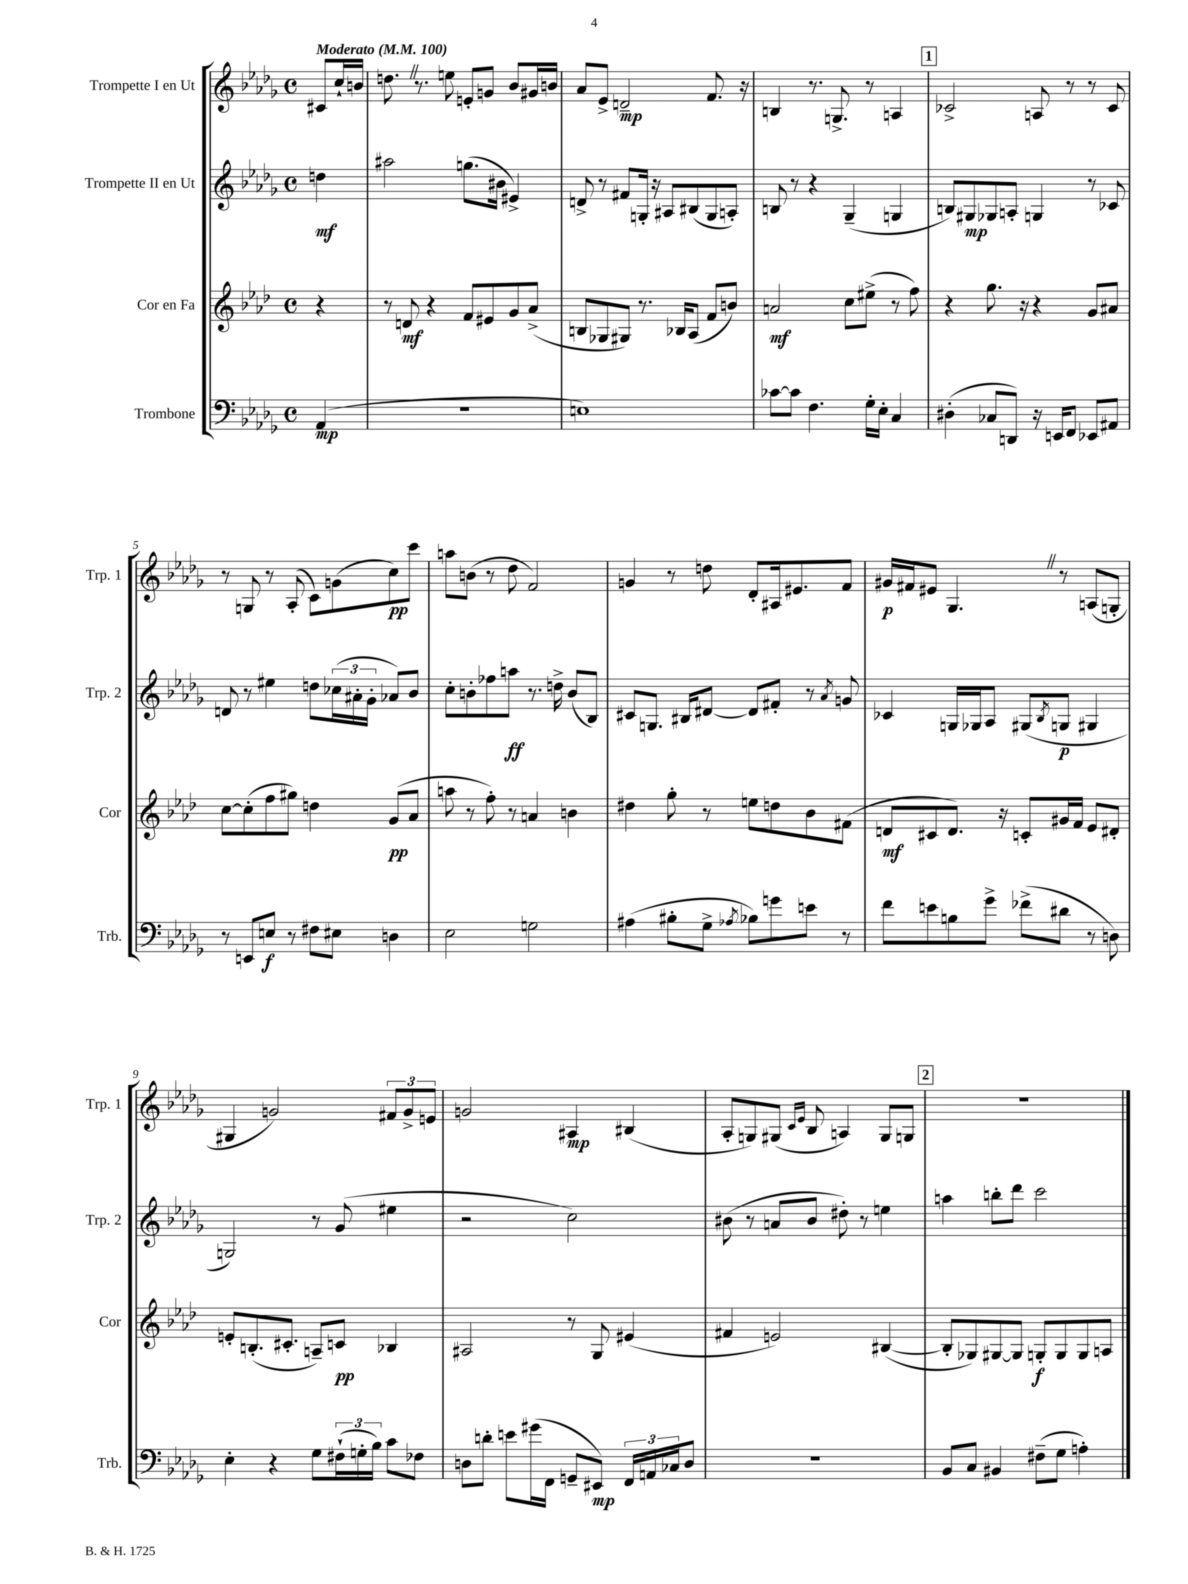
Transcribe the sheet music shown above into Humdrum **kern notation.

**kern	**dynam	**kern	**dynam	**kern	**dynam	**kern	**dynam
*part4	*part4	*part3	*part3	*part2	*part2	*part1	*part1
*staff4	*staff4	*staff3	*staff3	*staff2	*staff2	*staff1	*staff1
*I"Trombone	*	*I"Cor en Fa	*	*I"Trompette II en Ut	*	*I"Trompette I en Ut	*
*I'Trb.	*	*I'Cor	*	*I'Trp. 2	*	*I'Trp. 1	*
*clefF4	*	*clefG2	*	*clefG2	*	*clefG2	*
*k[b-e-a-d-g-]	*	*k[b-e-a-d-]	*	*k[b-e-a-d-g-]	*	*k[b-e-a-d-g-]	*
*M4/4	*	*M4/4	*	*M4/4	*	*M4/4	*
*met(c)	*	*met(c)	*	*met(c)	*	*met(c)	*
*MM100	*	*MM100	*	*MM100	*	*MM100	*
=	=	=	=	=	=	=	=
!	!	!	!	!	!	!LO:TX:a:B:t=Moderato	!
(4AA-/	mp	4r	.	4ddn\	mf	8c#X/L	.
.	.	.	.	.	.	16cc`/L	.
.	.	.	.	.	.	16bn/JJ	.
=1	=1	=1	=1	=1	=1	=1	=1
1r	.	8r	.	2aa#X\	.	8.ddnZ\	.
.	.	8dn/	mf	.	.	.	.
.	.	.	.	.	.	8.r	.
.	.	4r	.	.	.	.	.
.	.	.	.	.	.	8een\	.
.	.	8f/L	.	(8.ggn\L	.	8en'/L	.
.	.	8e#X/	.	.	.	8gn/J	.
.	.	.	.	16b#X\Jk	.	.	.
.	.	8g/	.	4e#X^/)	.	8b-/L	.
.	.	(8a-^/J	.	.	.	16g#X/L	.
.	.	.	.	.	.	16bn/JJ	.
=2	=2	=2	=2	=2	=2	=2	=2
1En)	.	8Bn/L	.	8dn^/	.	8a-/L	.
.	.	8G-X/	.	8r	.	8e-^/J	.
.	.	8G#X/J)	.	8f#X/L	.	2dn~/	mp
.	.	8.r	.	16Gn'/Jk	.	.	.
.	.	.	.	16r	.	.	.
.	.	.	.	8A#X/L	.	.	.
.	.	16B-X/KL	.	.	.	.	.
.	.	(8A-/J	.	(8B#X/	.	.	.
.	.	8f/L	.	8G/	.	8.f/	.
.	.	8bn/J)	.	8An'/J)	.	.	.
.	.	.	.	.	.	16r	.
=3	=3	=3	=3	=3	=3	=3	=3
[8c-X\L	.	2an/	mf	8Bn/	.	4Bn/	.
8c-\J]	.	.	.	8r	.	.	.
4.F\	.	.	.	4r	.	8.r	.
.	.	.	.	.	.	8.Gn^/	.
.	.	8cc\L	.	(4G-~/	.	.	.
16G-'\LL	.	(8ee#X^\J	.	.	.	8r	.
16E-'\JJ	.	.	.	.	.	.	.
4C/	.	8r	.	4Gn/	.	4An/	.
.	.	8ff\)	.	.	.	.	.
!!LO:REH:place=s1:t=1
=4	=4	=4	=4	=4	=4	=4	=4
(4D#X'\	.	4r	.	8Bn/L)	.	2c-X^/	.
.	.	.	.	8G#X/	mp	.	.
8C-X/L	.	8.gg\	.	8G-X/	.	.	.
8DDn/J)	.	.	.	8An'/J	.	.	.
.	.	16r	.	.	.	.	.
16r	.	4r	.	4Gn/	.	8An/	.
16EEn/KL	.	.	.	.	.	.	.
8FF/J	.	.	.	.	.	8r	.
8EE-X/L	.	8g/L	.	8r	.	8r	.
8AA#X/J	.	8a#X/J	.	8c-X/	.	8c-/	.
!!LO:LB:g=z
=5	=5	=5	=5	=5	=5	=5	=5
8r	.	[8cc\L	.	8dn/	.	8r	.
8EEn/L	.	(8cc'\]	.	8r	.	8Gn/	.
8En/J	f	8ff\	.	4ee#X\	.	8r	.
8r	.	8gg#X\J)	.	.	.	(8A-'/	.
8F#X\L	.	4ddn\	.	8ddn\L	.	8c\L)	.
8E#X\J	.	.	.	(24cc-X\L	.	(8gn\	.
.	.	.	.	24a#X'\	.	.	.
.	.	.	.	24g-'\JJ	.	.	.
4Dn\	.	(8g/L	pp	8a-X/L)	.	8cc\)	pp
.	.	8a-/J	.	8b-/J	.	8ccc\J	.
=6	=6	=6	=6	=6	=6	=6	=6
2E-\	.	8aan\	.	8cc'\L	.	8aan\L	.
.	.	8r	.	8bn'\	.	(8bn\J	.
.	.	8ff'\)	.	8ff-X\	.	8r	.
.	.	8r	.	8aan\J	ff	8dd-\	.
2Gn\	.	4an/	.	8.r	.	2f/)	.
.	.	.	.	16ddn^\	.	.	.
.	.	4bn\	.	(8b/L	.	.	.
.	.	.	.	8B-/J)	.	.	.
=7	=7	=7	=7	=7	=7	=7	=7
(4A#X\	.	4dd#X\	.	8c#X/L	.	4gn/	.
.	.	.	.	8.Gn/J	.	.	.
8B#X'\L	.	8gg'\	.	.	.	8r	.
.	.	.	.	16B#X/KL	.	.	.
8G-^\J	.	8r	.	[8d#X/J	.	8ddn\	.
8qA-X/	.	.	.	.	.	.	.
8B-X\L)	.	8een\L	.	8d#/L]	.	8d-'/L	.
8gn\	.	8ddn\	.	8f#X'/J	.	16A#X/k	.
.	.	.	.	.	.	8.e#X/	.
8en\J	.	8b-\	.	8r	.	.	.
.	.	.	.	8qa-/	.	.	.
8r	.	(8f#X\J	.	8gn/	.	8f/J	.
=8	=8	=8	=8	=8	=8	=8	=8
8f\L	.	8dn/L	mf	4c-X/	.	16g#X/LL	p
.	.	.	.	.	.	16f#X/J	.
8en\	.	8c#X/	.	.	.	8e#X/J	.
8Bn\	.	8.d/J)	.	16Gn/LL	.	4.G-Z/	.
.	.	.	.	16G-X/J	.	.	.
8g-^\J	.	.	.	8A-/J	.	.	.
.	.	16r	.	.	.	.	.
(8f-X^\L	.	8cn'/L	.	(8G#X/L	.	.	.
.	.	.	.	8qB-/	.	.	.
8d#X\J	.	16g#X/L	.	8Gn/J	p	8r	.
.	.	16f/JJ	.	.	.	.	.
8r	.	8e-/L	.	4G#X/	.	(8An/L	.
8Dn\)	.	8d#X'/J	.	.	.	8Gn'/J	.
!!LO:LB:g=z
=9	=9	=9	=9	=9	=9	=9	=9
4E-'\	.	8en'/L	.	2Gn/)	.	4G#X/	.
.	.	(8.Bn'/	.	.	.	.	.
4r	.	.	.	.	.	2gn/)	.
.	.	8.c#X'/J	.	.	.	.	.
8G-\L	.	8An~/L)	.	8r	.	.	.
(24F#X`\L	.	8cn/J	pp	(8g-/	.	.	.
24Gn'\	.	.	.	.	.	.	.
24B-\JJ)	.	.	.	.	.	.	.
8c\L	.	4B-X/	.	4ee#X\	.	12f#X/L	.
.	.	.	.	.	.	12g^/	.
8F-X\J	.	.	.	.	.	.	.
.	.	.	.	.	.	12en/J	.
=10	=10	=10	=10	=10	=10	=10	=10
8Dn\L	.	2A#X/	.	2r	.	2gn/	.
8dn'\J	.	.	.	.	.	.	.
8en\L	.	.	.	.	.	.	.
(16g#X\L	.	.	.	.	.	.	.
16FF\JJ	.	.	.	.	.	.	.
8GGn~/L	.	8r	.	2cc\)	.	4A#X/	mp
8EE#X/J)	mp	8G/	.	.	.	.	.
24FF/LL	.	(4e#X/	.	.	.	(4B#X/	.
24AAn/	.	.	.	.	.	.	.
24C-X/J	.	.	.	.	.	.	.
8D/J	.	.	.	.	.	.	.
=11	=11	=11	=11	=11	=11	=11	=11
1r	.	4f#X/	.	(8b#X\	.	8A-'/L	.
.	.	.	.	8r	.	8Gn/)	.
.	.	2en/)	.	8an/L	.	(8G#X/J	.
.	.	.	.	.	.	16qqc/LL	.
.	.	.	.	.	.	16qqe-/JJ	.
.	.	.	.	8b#/J	.	8B-/	.
.	.	.	.	8dd#X'\)	.	4An/)	.
.	.	.	.	8r	.	.	.
.	.	([4B#X/	.	4een\	.	8G#/L	.
.	.	.	.	.	.	8Gn/J	.
!!LO:REH:place=s1:t=2
=12	=12	=12	=12	=12	=12	=12	=12
8BB-/L	.	8B#'/L]	.	4aan\	.	1r	.
8C/J	.	8G-X/)	.	.	.	.	.
4BB#X/	.	[8G#X/	.	8bbn'\L	.	.	.
.	.	8G#/J]	.	8ddd-\J	.	.	.
(8F#X~\L	.	8Gn'/L	f	2ccc\	.	.	.
8G-\J	.	8G/	.	.	.	.	.
4An'\)	.	8G/	.	.	.	.	.
.	.	8An/J	.	.	.	.	.
==	==	==	==	==	==	==	==
*-	*-	*-	*-	*-	*-	*-	*-
